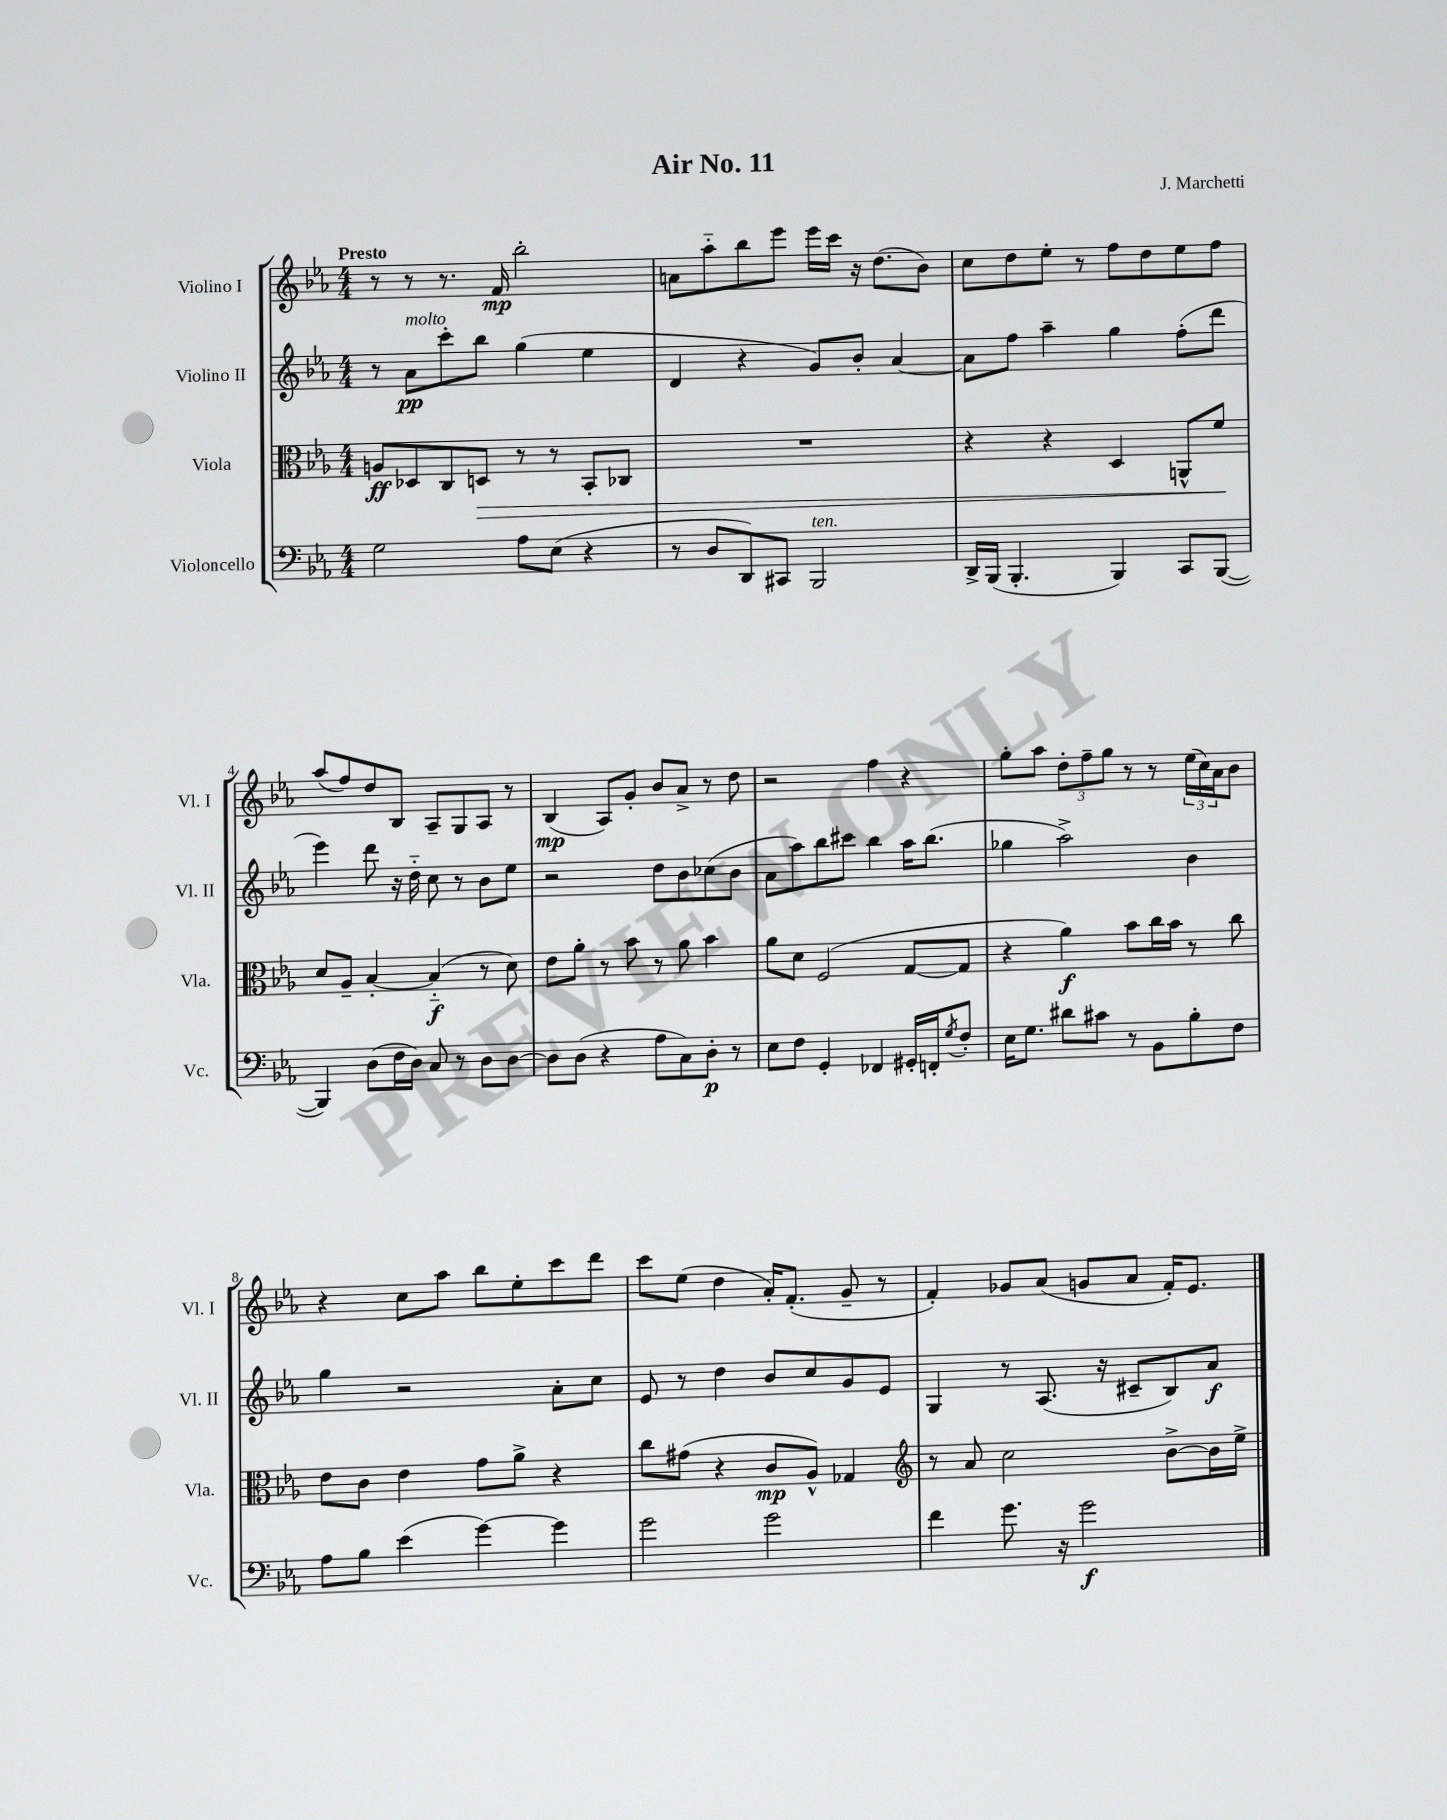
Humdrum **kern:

**kern	**kern	**kern	**kern
*staff4	*staff3	*staff2	*staff1
*clefF4	*clefC3	*clefG2	*clefG2
*k[b-e-a-]	*k[b-e-a-]	*k[b-e-a-]	*k[b-e-a-]
*M4/4	*M4/4	*M4/4	*M4/4
2G\	8A/L	8r	8r
.	8D-/	8a-\L	8r
.	8C/	8ccc'\	8.r
.	8D/J	8bb-\J	.
.	.	.	16f/
8A-\L	8r	(4gg\	2bb-'\
(8E-\J	8r	.	.
4r	8BB-'/L	4ee-\	.
.	8C-/J	.	.
=	=	=	=
8r	1r	4d/	8a\L
8D/L	.	.	8aa-'~\
8DD/)	.	4r	8bb-\
8CC#/J	.	.	8eee-\J
2BBB-/	.	8g/L)	16eee-\LL
.	.	.	16ccc\JJ
.	.	8b-'/J	16r
.	.	.	(8.dd\L
.	.	[4a-/	.
.	.	.	8b-\J)
=	=	=	=
16DD^/LL	4r	8a-\]L	8cc\L
(16BBB-/JJ	.	.	.
4.BBB-'/	.	8ff\J	8dd\
.	4r	4aa-~\	8ee-'\J
.	.	.	8r
4BBB-/)	4D/	4gg\	8ff\L
.	.	.	8dd\
8CC/L	8AA^^/L	(8ff'\L	8ee-\
([8BBB-/J	8f/J	8ddd\J	8ff\J
=	=	=	=
4BBB-/])	8d/L	4eee-\)	(8aa-/L
.	8A-~/J	.	8ff/)
(8D\L	[4B-'/	8ddd\	8dd/
16F\L	.	16r	8B-/J
16D\JJ)	.	16dd'~\	.
8C/	(4B-'~/]	8cc\	8A-~/L
8r	.	8r	8G/
8D\L	8r	8b-\L	8A-/J
[8D\J	8d\)	8ee-\J	8r
=	=	=	=
8D\]L	8e-\L	2r	(4B-/
(8D\J	8a-'\J	.	.
4r	8r	.	8A-/L)
.	8b-\	.	8g'/J
8A-\L	8r	8dd\L	8b-/L
8C\)	8a-\	8b-\	8a-^/J
8D'\J	4b-\	(8cc-\	8r
8r	.	8b-\J	8dd\
=	=	=	=
8E-\L	8a-\L	8a-\L	2r
8F\J	8d\J	8aa-\)	.
4GG'/	(2F/	8bb-\	.
.	.	8ccc#\J	.
4FF-/	.	4bb-\	4ff\
16GG#'/LL	[8G/L	16aa-\LK	4r
16FF'/J	.	(8.bb-\J	.
8qG/	.	.	.
8F'/J	8G/]J	.	.
=	=	=	=
16E-\LK	4r	4gg-\	8gg'\L
8.G\J	.	.	.
.	.	.	8aa-\J
8d#\L	4a-\)	2aa-^\)	12dd'\L
.	.	.	12ff~\
8c#\J	.	.	.
.	.	.	12gg\J
8r	8b-\L	.	8r
8BB-\L	16cc\L	.	8r
.	16b-\JJ	.	.
8B-'\	8r	4b-\	(24ee-\LL
.	.	.	24cc\)
.	.	.	24a-\J
8F\J	8cc\	.	8b-\J
=	=	=	=
8A-\L	8e-\L	4gg\	4r
8B-\J	8c\J	.	.
(4e-\	4e-\	2r	8cc\L
.	.	.	8aa-\J
[4g\)	8g\L	.	8bb-\L
.	8a-^\J	.	8ee-'\
4g\]	4r	8a-'\L	8ccc\
.	.	8cc\J	8ddd\J
=	=	=	=
2g\	8cc\L	8e-/	8ccc\L
.	(8g#\J	8r	(8ee-\J
.	4r	4dd\	4dd\
2g\	8c/L	8b-/L	16a-'/LK)
.	.	.	(8.f'/J
.	8A-^^/J)	8cc/	.
.	4G-/	8g/	8g~/
.	.	8e-/J	8r
=	=	=	=
*	*clefG2	*	*
4f\	8r	4G/	4f'/)
.	8a-/	.	.
8.g\	2cc\	8r	8g-/L
.	.	(8.A-/	(8a-/J
16r	.	.	.
2g\	.	.	8g/L
.	.	16r	.
.	.	8c#~/L	8a-/J
.	[8b-^\L	8B-/)	16f'/LK)
.	.	.	8.e-/J
.	16b-\]L	8a-/J	.
.	16ee-^\JJ	.	.
==	==	==	==
*-	*-	*-	*-
